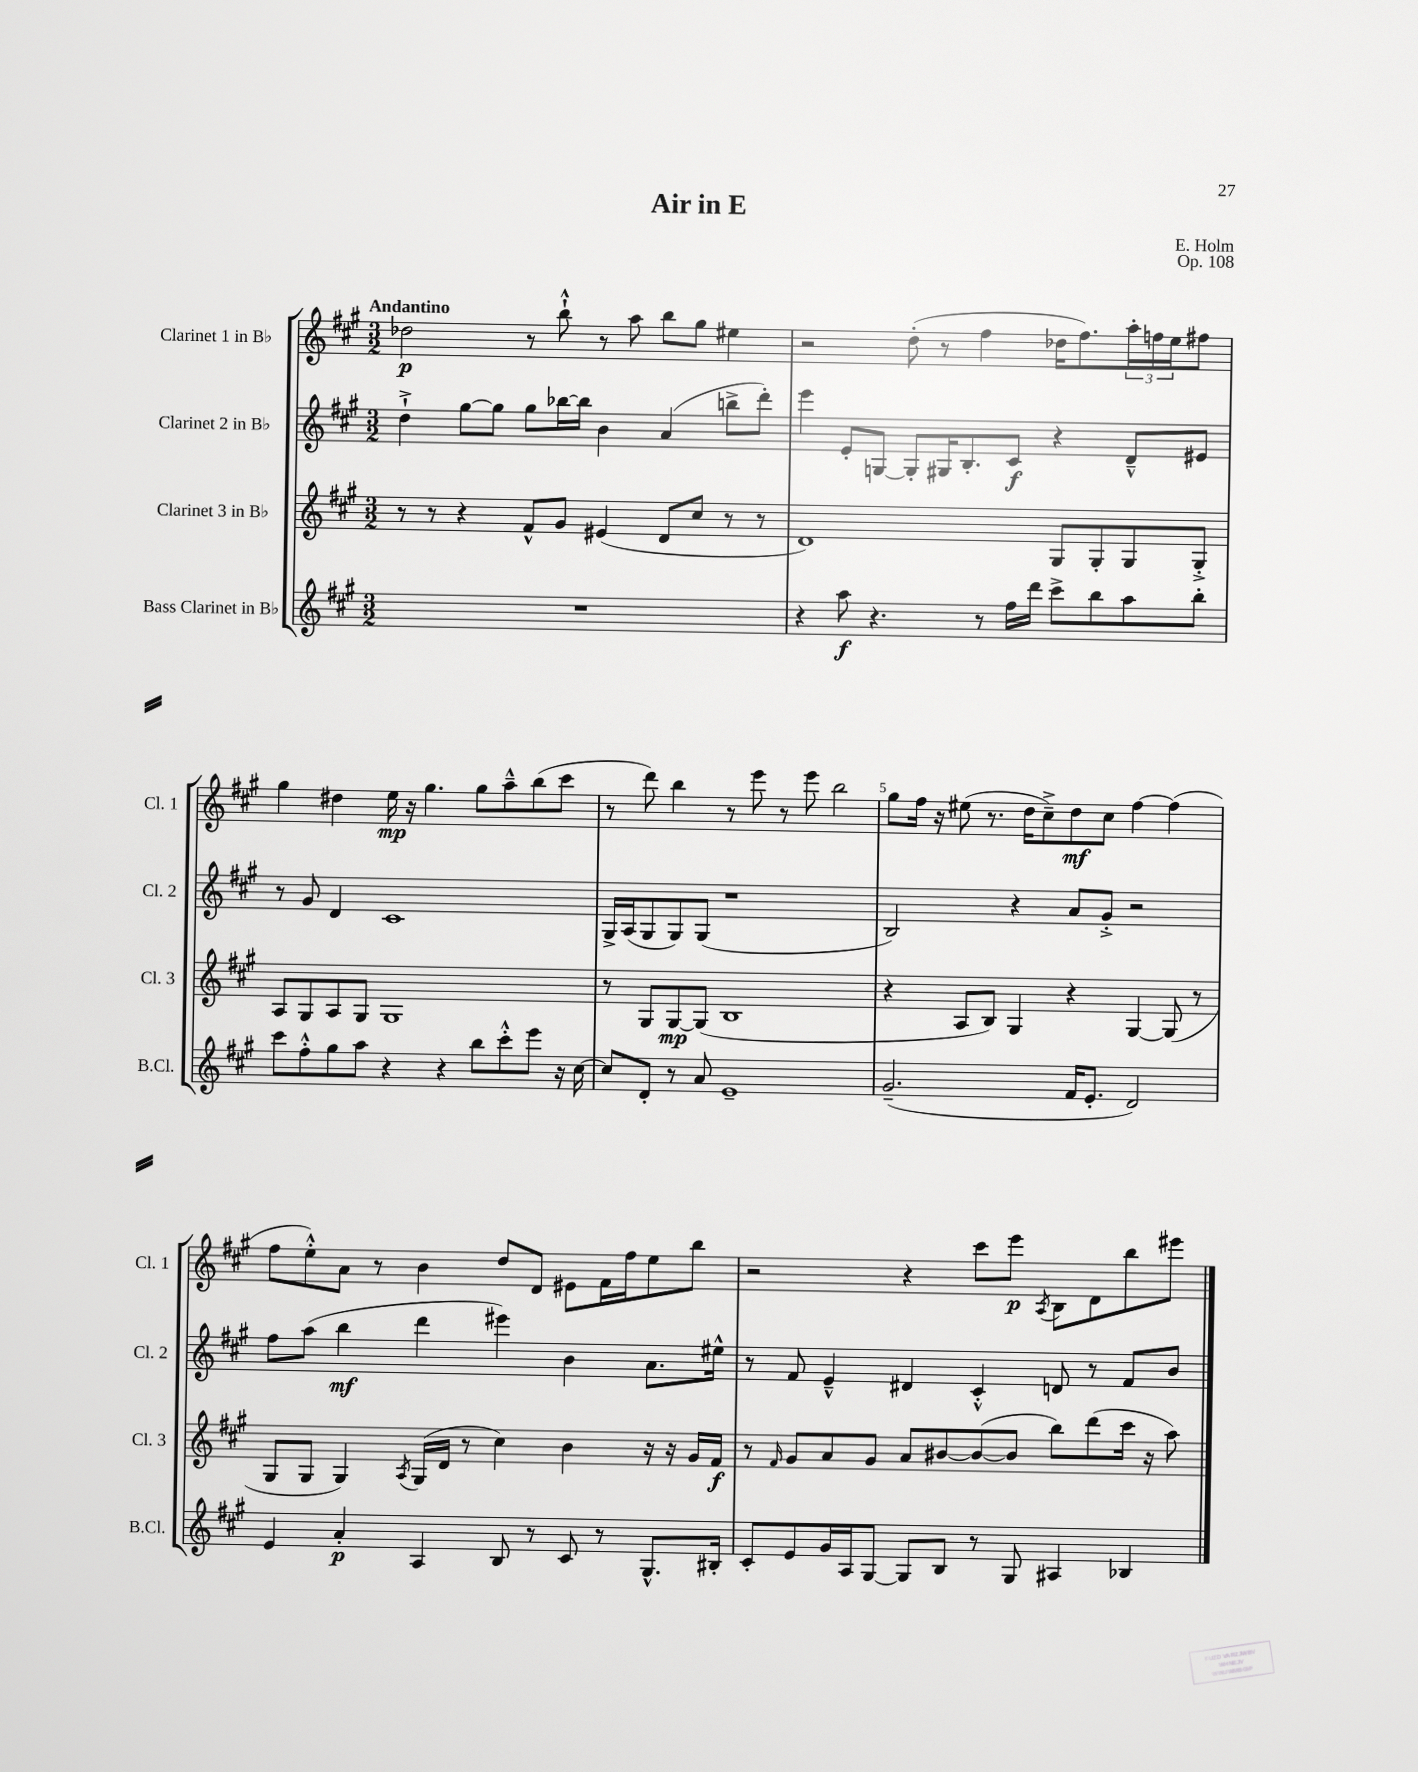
\header { title = "Air in E" composer = "E. Holm" opus = "Op. 108" }
<<
\new StaffGroup <<
\new Staff = "s0" \with { instrumentName = "Clarinet 1 in Bb" shortInstrumentName = "Cl. 1" } {
    \clef treble \key a \major \numericTimeSignature \time 3/2 \tempo "Andantino"
    des''2\p r8 b''8-!-^ r8 a''8 b''8 gis''8 eis''4 |
    r2 d''8-.( r8 fis''4 des''16 fis''8.) \tuplet 3/2 { a''16-. f''16 e''16 } fis''8 |
    gis''4 dis''4 e''16\mp r16 gis''4. gis''8 a''8---^ b''8( cis'''8 |
    r8 d'''8) b''4 r8 e'''8 r8 e'''8 b''2 |
    gis''8 fis''16 r16 eis''8( r8. d''16 cis''8--->) d''8\mf cis''8 fis''4~ fis''4( |
    fis''8 e''8-.-^) a'8 r8 b'4 d''8 d'8 eis'8 fis'16 fis''16 e''8 b''8 |
    r2 r4 cis'''8 e'''8\p \acciaccatura { a8 } b8 d'8 b''8 eis'''8 \bar "|." |
}
\new Staff = "s1" \with { instrumentName = "Clarinet 2 in Bb" shortInstrumentName = "Cl. 2" } {
    \clef treble \key a \major \numericTimeSignature \time 3/2
    d''4-!-> gis''8~ gis''8 gis''8 bes''16~ bes''16 b'4 a'4( b''8-> d'''8-.) |
    e'''4 e'8-. g8~ g8-. gis16 b8.-. cis'8\f r4 d'8---^ eis'8 |
    r8 gis'8 d'4 cis'1 |
    gis16-> a16( gis8 gis8) gis8( r1 |
    b2) r4 a'8 gis'8-.-> r2 |
    fis''8 a''8( b''4\mf d'''4 eis'''4) b'4 a'8. eis''16-^ |
    r8 fis'8 e'4---^ dis'4 cis'4-.-^ d'8 r8 fis'8 b'8 \bar "|." |
}
\new Staff = "s2" \with { instrumentName = "Clarinet 3 in Bb" shortInstrumentName = "Cl. 3" } {
    \clef treble \key a \major \numericTimeSignature \time 3/2
    r8 r8 r4 fis'8-^ gis'8 eis'4( d'8 cis''8 r8 r8 |
    d'1) gis8 gis8-. gis8 gis8-.-> |
    a8 gis8 a8 gis8 gis1 |
    r8 gis8 gis8~\mp gis8( b1 |
    r4 a8 b8) gis4 r4 gis4~ gis8( r8 |
    gis8 gis8 gis4) \acciaccatura { a8 } gis16( d'16 r8 cis''4) b'4 r16 r16 gis'16 fis'16\f |
    r8 \grace { fis'16 } gis'8 a'8 gis'8 a'8 bis'8~ bis'8~( bis'8 b''8) d'''8( cis'''16 r16 a''8) \bar "|." |
}
\new Staff = "s3" \with { instrumentName = "Bass Clarinet in Bb" shortInstrumentName = "B.Cl." } {
    \clef treble \key a \major \numericTimeSignature \time 3/2
    R1. |
    r4 a''8\f r4. r8 fis''16 d'''16 cis'''8-> b''8 a''8 b''8-. |
    cis'''8 fis''8-.-^ gis''8 a''8 r4 r4 b''8 cis'''8-.-^ e'''8 r16 cis''16~ |
    cis''8 d'8-. r8 a'8 e'1-- |
    gis'2.--( fis'16 e'8.-. d'2) |
    e'4 a'4-.\p a4 b8 r8 cis'8 r8 gis8.-^ bis16-. |
    cis'8-. e'8 gis'16 a16 gis8~ gis8 b8 r8 gis8 ais4 bes4 \bar "|." |
}
>>
>>
\layout { \context { \Score \override BarNumber.break-visibility = ##(#f #t #t) barNumberVisibility = #(every-nth-bar-number-visible 5) } }
